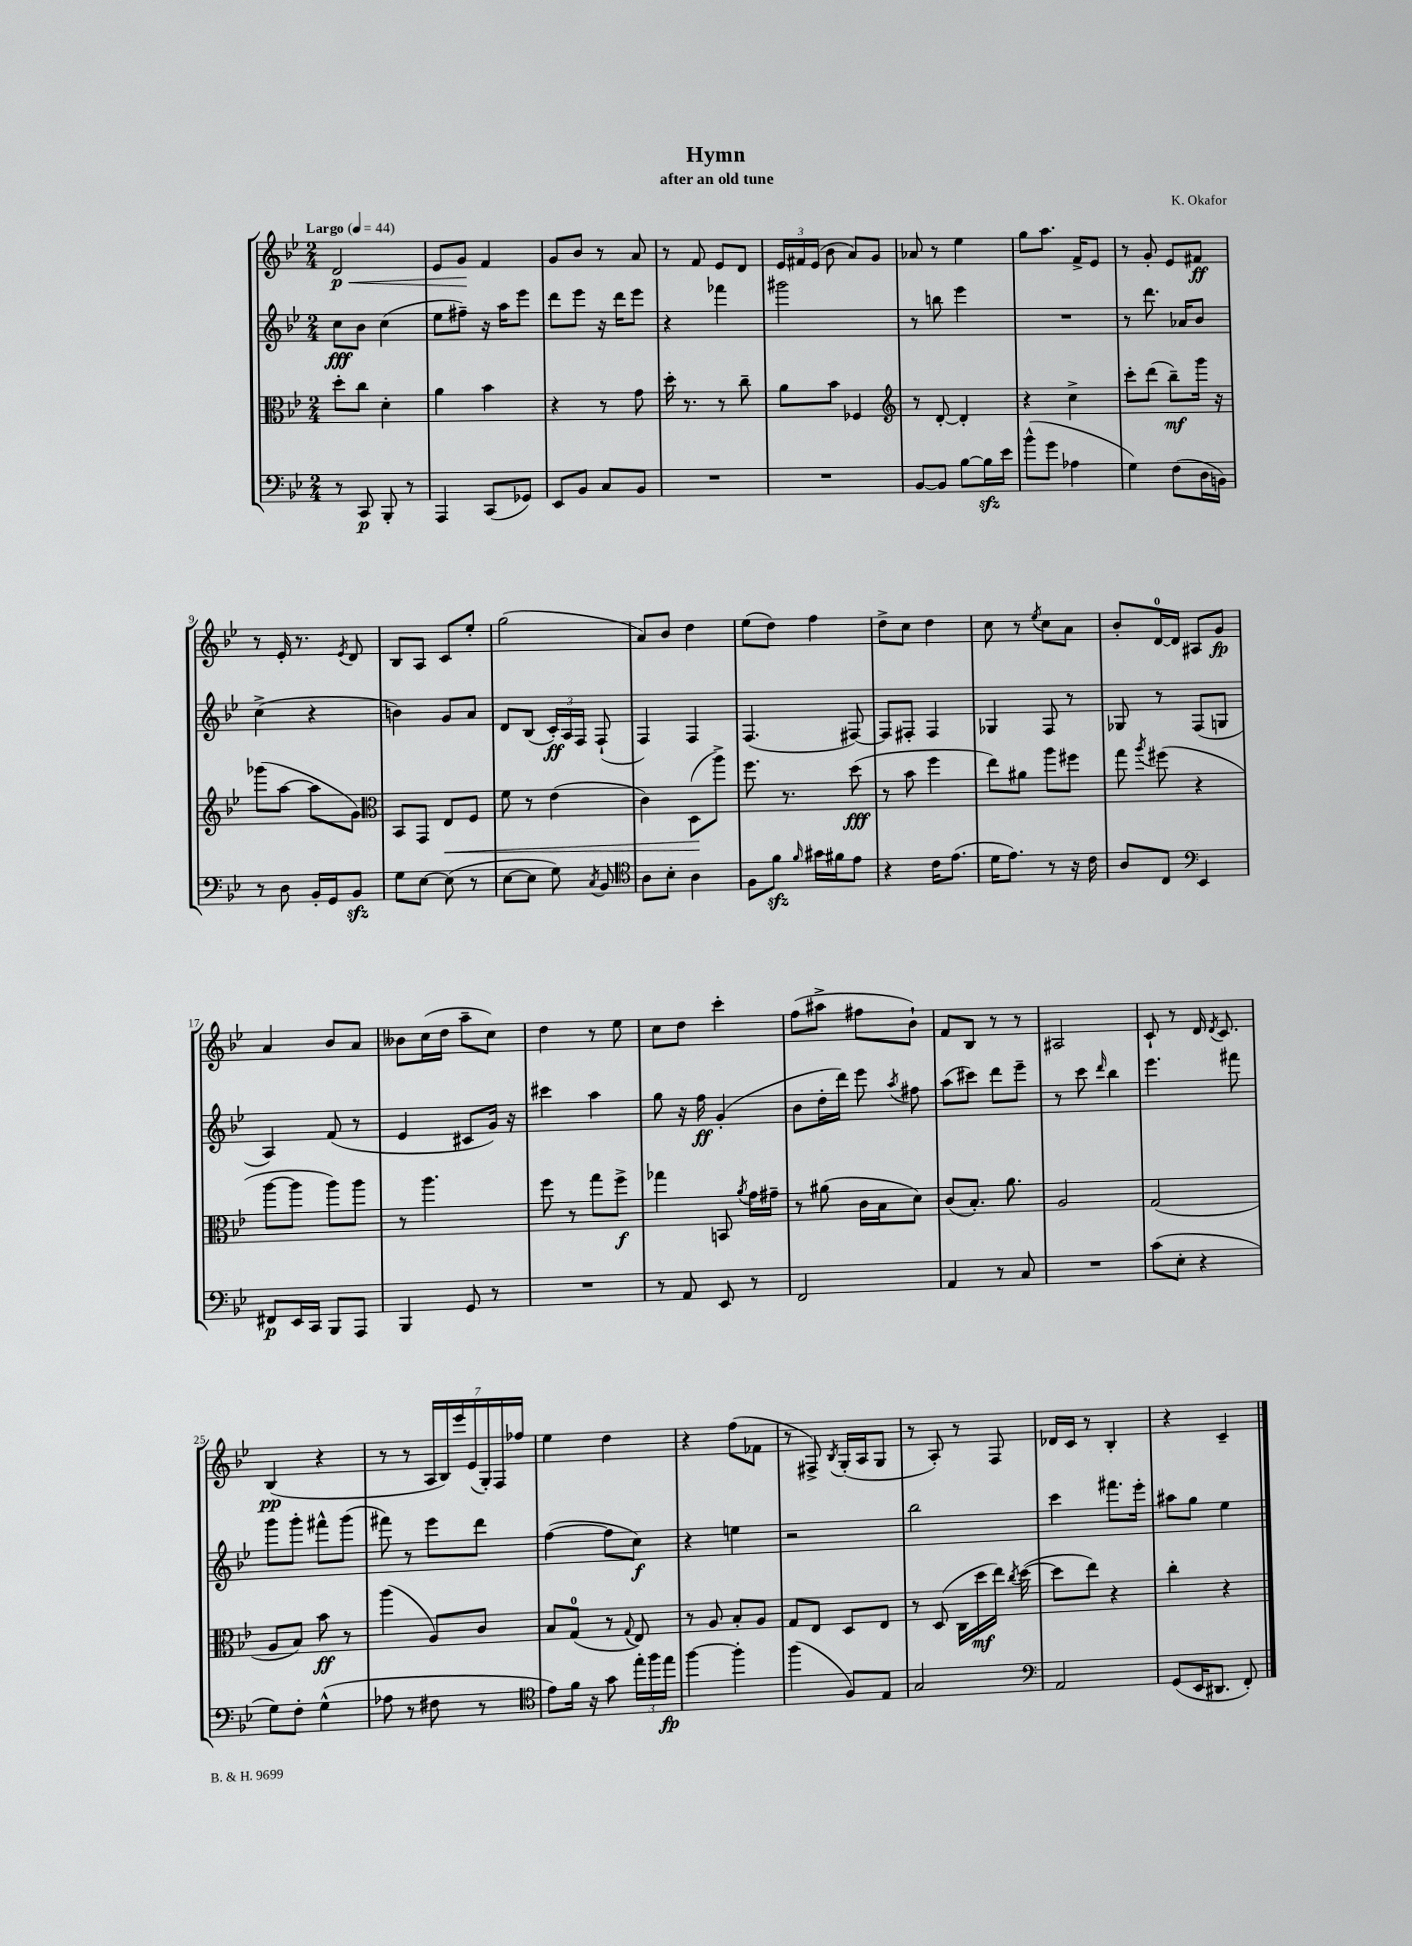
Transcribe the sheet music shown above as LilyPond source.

\header { title = "Hymn" composer = "K. Okafor" subtitle = "after an old tune" }
<<
\new StaffGroup <<
\new Staff = "s0" {
    \clef treble \key bes \major \numericTimeSignature \time 2/4 \tempo "Largo" 4 = 44
    \autoBeamOff d'2\p\< |
    ees'8[ g'8]\! f'4 |
    g'8[ bes'8] r8 a'8 |
    r8 f'8 ees'8[ d'8] |
    \tuplet 3/2 { ees'16[ fis'16 ees'16]( } bes'8 a'8[) g'8] |
    aes'8 r8 ees''4 |
    g''8[ a''8.] f'16[-> ees'8] |
    r8 g'8-. ees'8[ fis'8]\ff |
    r8 ees'16-. r8. \acciaccatura { ees'8 } d'8 |
    bes8[ a8] c'8[ ees''8]-. |
    g''2( |
    a'8[) bes'8] d''4 |
    ees''8[( d''8]) f''4 |
    d''8[-> c''8] d''4 |
    c''8 r8 \acciaccatura { ees''8 } c''8[ a'8] |
    bes'8[-. d'16-0~ d'16] ais8[ g'8]\fp |
    a'4 bes'8[ a'8] |
    beses'8[ c''16( d''16] a''8[-- c''8]) |
    d''4 r8 ees''8 |
    c''8[ d''8] c'''4-. |
    f''8[( ais''8]-> fis''8[ bes'8]-!) |
    f'8[ bes8] r8 r8 |
    ais2 |
    c'8-! r8 d'16 \acciaccatura { d'8 } c'8. |
    bes4\pp( r4 |
    r8 r8 \tuplet 7/4 { a16[ bes16) ees'''16 ees'16( g16-.) f16 fes''16] } |
    ees''4 d''4 |
    r4 f''8[( fes'8] |
    r8 fis8->) \acciaccatura { bes8 } g16[-.( a16 g8] |
    r8 a8-.) r8 f8 |
    des'16[ c'16] r8 bes4-. |
    r4 c'4-- \bar "|." |
}
\new Staff = "s1" {
    \clef treble \key bes \major \numericTimeSignature \time 2/4
    \autoBeamOff c''8[\fff bes'8] c''4( |
    ees''8[ fis''8]--) r16 a''16[ ees'''8] |
    d'''8[ ees'''8] r16 d'''16[ ees'''8] |
    r4 fes'''4 |
    gis'''2 |
    r8 b''8 ees'''4 |
    R2 |
    r8 d'''8. aes'16[ bes'8] |
    c''4->( r4 |
    b'4) g'8[ a'8] |
    d'8[ bes8]( \tuplet 3/2 { c'16[-.\ff) a16 f16] } f8-!( |
    f4) f4 |
    f4.( fis8~) |
    fis8[ fis8]-. fis4 |
    ges4 f8 r8 |
    ges8 r8 f8[( g8] |
    a4) f'8( r8 |
    ees'4 cis'8[ g'16]) r16 |
    cis'''4 a''4 |
    g''8 r16 f''16\ff g'4-.( |
    bes'8[ d''16-. d'''16]) ees'''8 \acciaccatura { a''8 } fis''8 |
    a''8[( cis'''8]) d'''8[ ees'''8]-- |
    r8 c'''8 \grace { d'''16 } bes''4 |
    ees'''4. fis'''8 |
    g'''8[ g'''8]-. fis'''8[-^ g'''8]( |
    fis'''8) r8 ees'''8[ d'''8] |
    f''4~( f''8[ c''8]\f) |
    r4 e''4 |
    r2 |
    bes''2 |
    c'''4 fis'''8.[ ees'''16]-. |
    ais''8[ g''8] ees''4 \bar "|." |
}
\new Staff = "s2" {
    \clef alto \key bes \major \numericTimeSignature \time 2/4
    \autoBeamOff d''8[-. c''8] d'4-. |
    a'4 bes'4 |
    r4 r8 g'8 |
    d''16-. r8. r8 c''8-- |
    a'8[ bes'8] fes4 |
    \clef treble r8 d'8~-. d'4-. |
    r4 c''4-> |
    c'''8[-. d'''8]( bes''8[--\mf) g'''16] r16 |
    ges'''8[( a''8]~ a''8[ g'8]) |
    \clef alto bes,8[ g,8] ees8[\< f8] |
    f'8 r8 ees'4( |
    c'4) d8[\!( a''8]->) |
    f''8. r8. d''8\fff( |
    r8 bes'8 f''4 |
    ees''8[) ais'8] a''8[ fis''8] |
    g''8 \acciaccatura { a''8 } fis''8( r4 |
    a''8[~ a''8] a''8[) a''8] |
    r8 a''4. |
    f''8 r8 g''8[ f''8]->\f |
    ges''4 b,8 \acciaccatura { a'8 } g'16[ gis'16]-- |
    r8 ais'8( c'16[ bes16 d'8]) |
    c'8[( bes8.]-.) a'8. |
    a2 |
    g2( |
    a8[ bes8]) bes'8\ff r8 |
    a''4( a8[) c'8] |
    bes8[ g8]-0( r8 \appoggiatura { g8 } ees8) |
    r8 a8 bes8[-. a8] |
    g8[ ees8] d8[ ees8] |
    r8 d8( c16[ d''16\mf ees''16]) \acciaccatura { c''8 } d''16~( |
    d''8[ ees''8]) r4 |
    c''4-. r4 \bar "|." |
}
\new Staff = "s3" {
    \clef bass \key bes \major \numericTimeSignature \time 2/4
    \autoBeamOff r8 c,8\p bes,,8-. r8 |
    a,,4 c,8[( ges,8]) |
    ees,8[ bes,8] c8[ bes,8] |
    R2 |
    R2 |
    bes,8[~ bes,8] bes8[~ bes16\sfz ees'16] |
    bes'8[-^( g'8] aes4 |
    g4) f8[( d16 b,16]) |
    r8 d8 bes,16[-. g,16 bes,8]\sfz |
    g8[ ees8]~ ees8( r8 |
    ees8[~ ees8] g8) \acciaccatura { c8 } bes,8 |
    \clef tenor a8[ bes8]-. a4 |
    f8[ f'8]\sfz \grace { f'16 } gis'16[ fis'16 ees'8] |
    r4 c'16[ ees'8.]( |
    d'16[ ees'8.]) r8 r16 c'16 |
    a8[ c8] \clef bass ees,4 |
    fis,8[\p ees,16 c,16] bes,,8[ a,,8] |
    bes,,4 g,8 r8 |
    R2 |
    r8 a,8 ees,8 r8 |
    f,2 |
    a,4 r8 c8 |
    R2 |
    c'8[( ees8]-. r4 |
    g8[) f8]-. g4-^( |
    aes8 r8 fis8 r8 |
    \clef tenor ees'8[) f'16] r16 g'8 \tuplet 3/2 { ees''16[-. f''16 ees''16]\fp } |
    f''4~ f''4-. |
    f''4( f8[) ees8] |
    g2 |
    \clef bass a,2 |
    g,8[( ees,16 dis,8.] f,8-.) \bar "|." |
}
>>
>>
